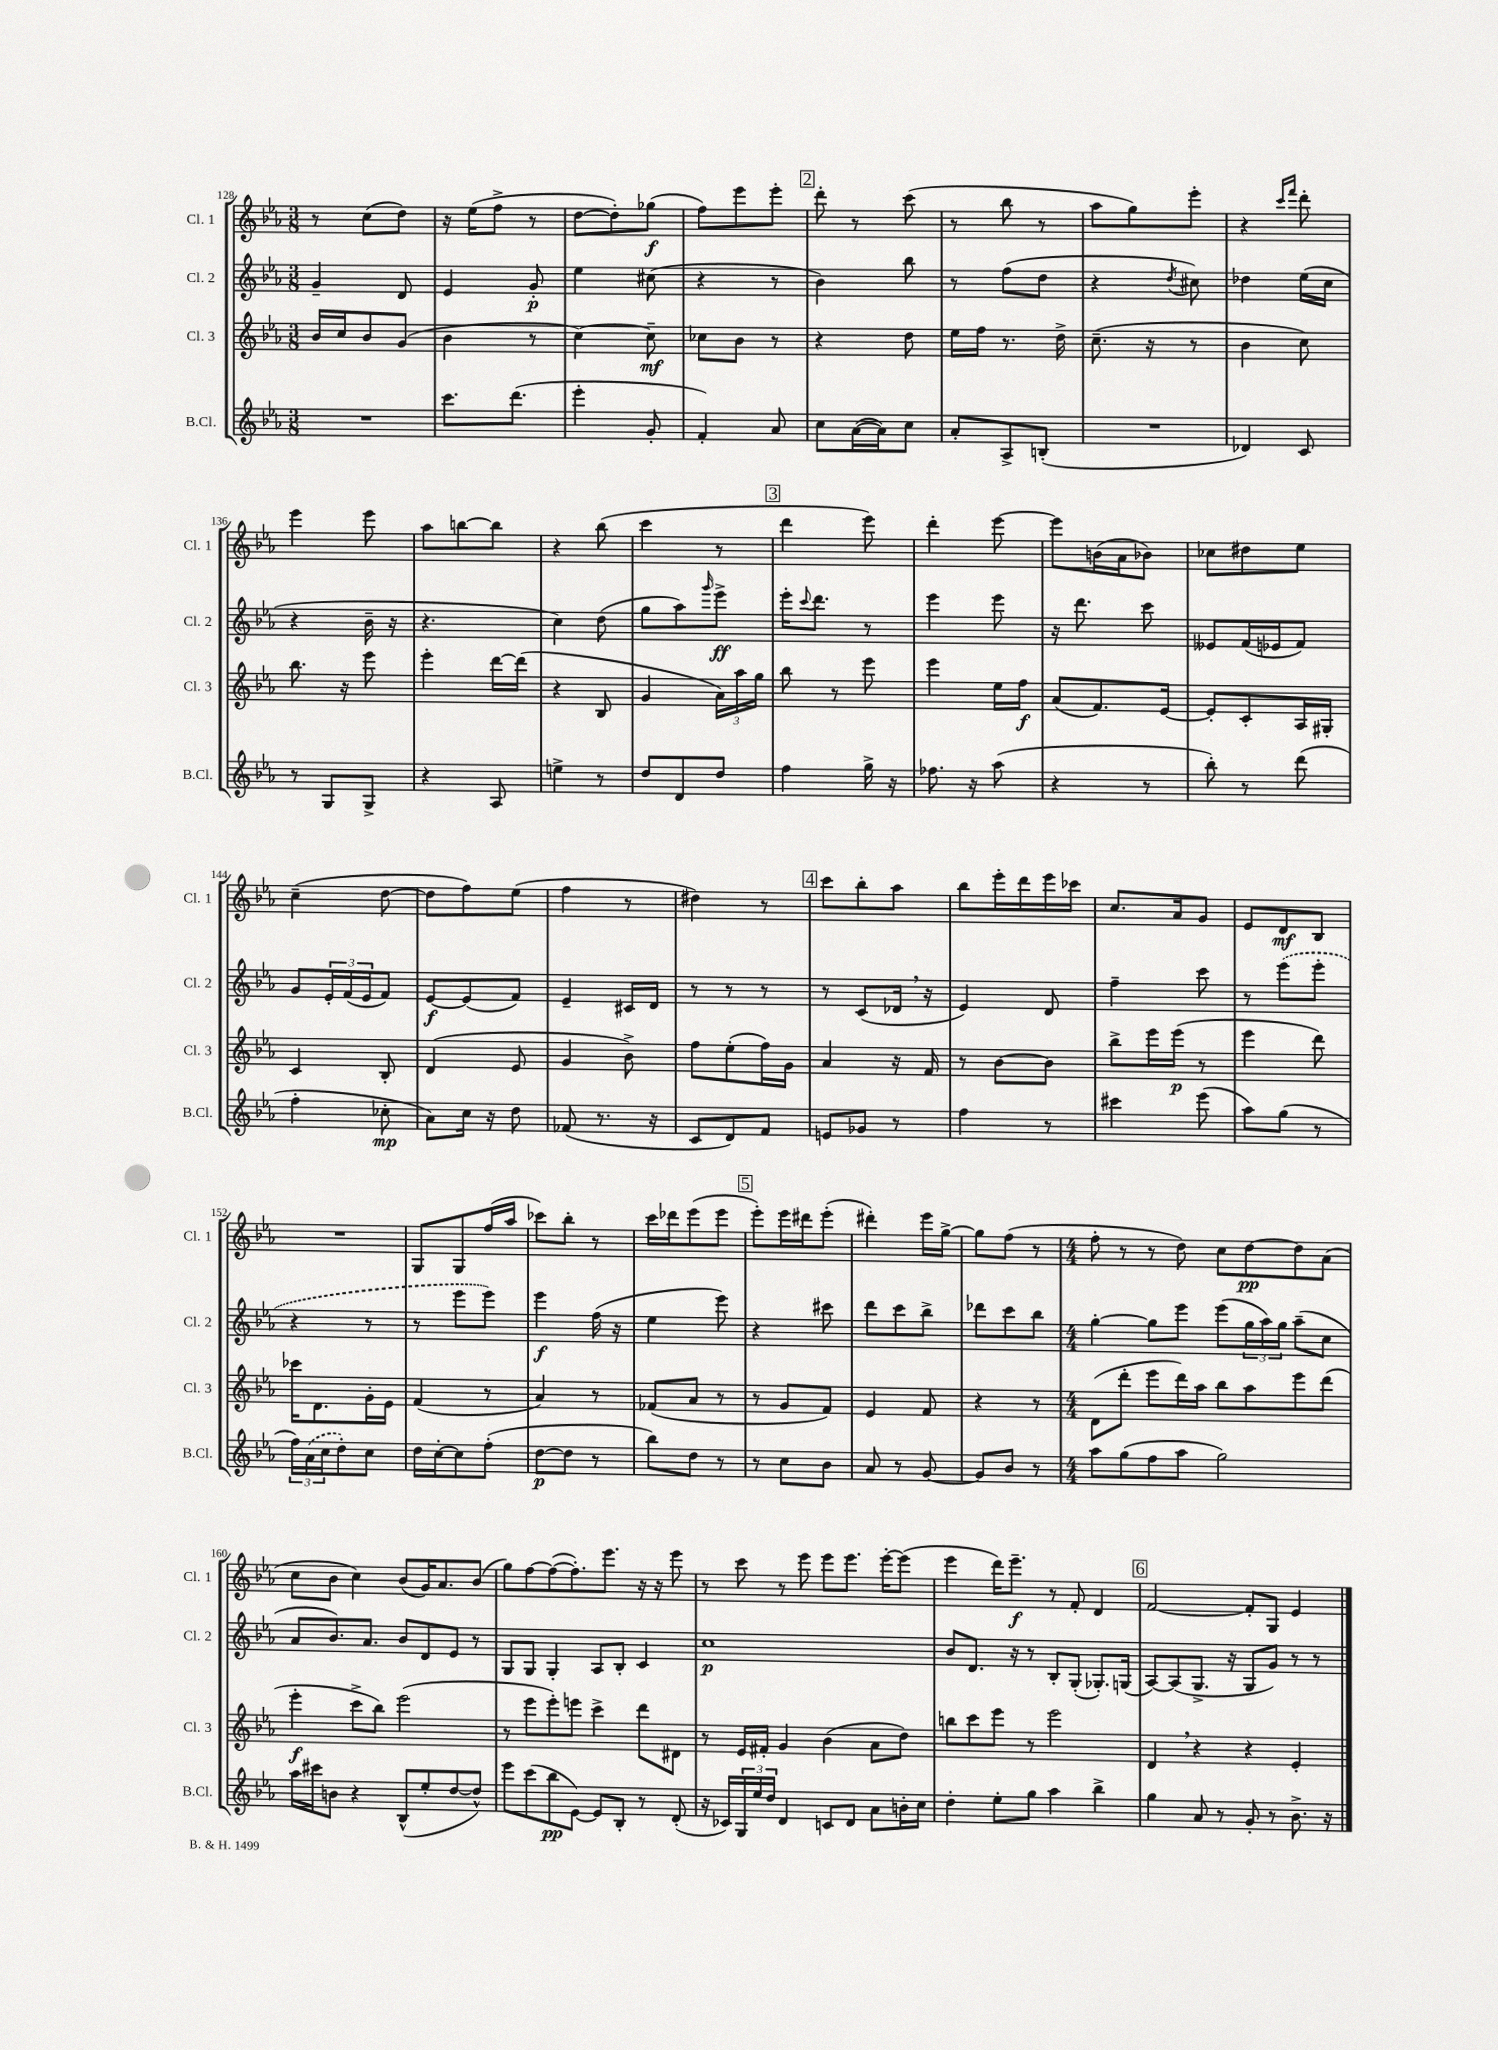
<<
\new StaffGroup <<
\new Staff = "s0" \with { instrumentName = "Cl. 1" shortInstrumentName = "Cl. 1" } {
    \clef treble \key ees \major \numericTimeSignature \time 3/8
    r8 c''8( d''8) |
    r16 ees''16( f''8-> r8 |
    d''8~ d''8-.) ges''8\f( |
    f''8) ees'''8 ees'''8-. |
    \mark \markup { \box "2" } d'''8-. r8 c'''8( |
    r8 bes''8 r8 |
    aes''8 g''8) ees'''8-. |
    r4 \grace { c'''16 f'''16 } d'''8-. |
    ees'''4 ees'''8 |
    aes''8 b''8~ b''8 |
    r4 bes''8( |
    c'''4 r8 |
    \mark \markup { \box "3" } d'''4 ees'''8) |
    d'''4-. ees'''8~ |
    ees'''8 b'16( aes'16 bes'8) |
    ces''8 dis''8 ees''8 |
    c''4--( d''8~ |
    d''8 f''8) ees''8( |
    f''4 r8 |
    dis''4) r8 |
    \mark \markup { \box "4" } c'''8 bes''8-. aes''8 |
    bes''8 ees'''16-. d'''16 ees'''16 ces'''16 |
    c''8. aes'16 g'8 |
    ees'8 d'8\mf bes8 |
    R4. |
    g8 g8 f''16( aes''16 |
    ces'''8) bes''8-. r8 |
    c'''16 des'''16 ees'''8( ees'''8 |
    \mark \markup { \box "5" } ees'''8-.) ees'''16 dis'''16 ees'''8-.( |
    dis'''4-.) ees'''16 g''16~-> |
    g''8 f''8( r8 |
    \numericTimeSignature \time 4/4 f''8-. r8 r8 d''8) c''8 d''8~\pp d''8 aes'8( |
    c''8 bes'8 c''4) bes'8( g'16) aes'8. bes'8( |
    g''8) f''8~ f''8~( f''8.-.) ees'''8. r16 r16 ees'''8 |
    r8 c'''8 r8 ees'''8 ees'''8 ees'''8. ees'''16~-. ees'''8( |
    ees'''4 d'''16) ees'''8.--\f r8 f'8-. d'4 |
    \mark \markup { \box "6" } f'2~ f'8-. g8 ees'4 \bar "|." |
}
\new Staff = "s1" \with { instrumentName = "Cl. 2" shortInstrumentName = "Cl. 2" } {
    \clef treble \key ees \major \numericTimeSignature \time 3/8
    g'4-- d'8 |
    ees'4 g'8-.\p |
    ees''4 cis''8( |
    r4 r8 |
    \mark \markup { \box "2" } bes'4) bes''8 |
    r8 f''8( d''8 |
    r4 \acciaccatura { d''8 } cis''8) |
    des''4 ees''16( c''16 |
    r4 bes'16-- r16 |
    r4. |
    c''4) d''8( |
    g''8 aes''8) \grace { g'''16 } ees'''8->\ff |
    \mark \markup { \box "3" } ees'''16-. \appoggiatura { c'''8 } d'''8. r8 |
    ees'''4 ees'''8 |
    r16 d'''8. c'''8 |
    eeses'8 f'16( ees'16 f'8) |
    g'8 \tuplet 3/2 { ees'16-. f'16( ees'16 } f'8) |
    ees'8~\f ees'8( f'8) |
    ees'4-- cis'16 d'16 |
    r8 r8 r8 |
    \mark \markup { \box "4" } r8 c'8( des'16 \breathe r16 |
    ees'4) d'8 |
    f''4-- c'''8 |
    r8 \once \slurDashed ees'''8( ees'''8-. |
    r4 r8 |
    r8 ees'''8 ees'''8) |
    ees'''4\f f''16( r16 |
    ees''4 ees'''8) |
    \mark \markup { \box "5" } r4 cis'''8 |
    d'''8 c'''8 bes''8-> |
    des'''8 c'''8 bes''8 |
    \numericTimeSignature \time 4/4 g''4~-. g''8 ees'''8 ees'''8( \tuplet 3/2 { g''16 aes''16) g''16 } aes''8--( c''8 |
    aes'8 bes'8.) aes'8. bes'8 d'8 ees'8 r8 |
    g8 g8 g4-. aes8 bes8-. c'4 |
    c''1\p |
    bes'8 d'8. r16 r8 bes8-. g8-.( ges8.-.) g16( |
    \mark \markup { \box "6" } aes8~) aes8( g8.-> r16 g8 g'8) r8 r8 \bar "|." |
}
\new Staff = "s2" \with { instrumentName = "Cl. 3" shortInstrumentName = "Cl. 3" } {
    \clef treble \key ees \major \numericTimeSignature \time 3/8
    bes'16 c''16 bes'8 g'8( |
    bes'4 r8 |
    c''4~) c''8--\mf |
    ces''8 bes'8 r8 |
    \mark \markup { \box "2" } r4 d''8 |
    ees''16 f''16 r8. d''16-> |
    c''8.--( r16 r8 |
    bes'4 c''8) |
    bes''8. r16 ees'''8 |
    ees'''4-. d'''16~ d'''16( |
    r4 bes8 |
    g'4 \tuplet 3/2 { aes'16) aes''16 g''16 } |
    \mark \markup { \box "3" } bes''8 r8 ees'''8 |
    ees'''4 ees''16 f''16\f |
    aes'8( f'8.) ees'16~ |
    ees'8-. c'8-. aes16 gis16-. |
    c'4 bes8-. |
    d'4( ees'8 |
    g'4 bes'8->) |
    f''8 ees''8-.( f''16) g'16 |
    \mark \markup { \box "4" } aes'4 r16 f'16 |
    r8 bes'8~ bes'8 |
    bes''8-> ees'''16 ees'''16\p( r8 |
    ees'''4 d'''8) |
    ces'''16 d'8. g'16-. ees'16 |
    f'4( r8 |
    aes'4) r8 |
    fes'8( aes'8 r8 |
    \mark \markup { \box "5" } r8 g'8 f'8) |
    ees'4 f'8 |
    r4 r8 |
    \numericTimeSignature \time 4/4 d'8( d'''8-. ees'''8 d'''16) aes''16 bes''8 aes''8 ees'''8 d'''8( |
    ees'''4-.\f c'''8-> bes''8) ees'''2( |
    r8 ees'''8 ees'''8-.) e'''8 c'''4-> d'''8 dis'8 |
    r8 ees'16 fis'16-. g'4 bes'4( aes'8 d''8) |
    b''8 c'''8 ees'''8 r8 ees'''2 |
    \mark \markup { \box "6" } d'4 \breathe r4 r4 ees'4-. \bar "|." |
}
\new Staff = "s3" \with { instrumentName = "B.Cl." shortInstrumentName = "B.Cl." } {
    \clef treble \key ees \major \numericTimeSignature \time 3/8
    R4. |
    c'''8. d'''8.( |
    ees'''4-. g'8-. |
    f'4-.) aes'8 |
    \mark \markup { \box "2" } c''8 aes'16~( aes'16) c''8 |
    aes'8-. aes8-> b8-.( |
    R4. |
    des'4) c'8 |
    r8 g8 g8-> |
    r4 aes8 |
    e''4-> r8 |
    d''8 d'8 d''8 |
    \mark \markup { \box "3" } f''4 g''16-> r16 |
    fes''8. r16 aes''8( |
    r4 r8 |
    bes''8-.) r8 d'''8( |
    f''4-. ces''8-.\mp |
    aes'8) c''16 r16 d''8 |
    fes'8( r8. r16 |
    c'8 d'8) f'8 |
    \mark \markup { \box "4" } e'8 ges'8 r8 |
    f''4 r8 |
    cis'''4 ees'''8( |
    aes''8) g''8( r8 |
    \tuplet 3/2 { f''16) \once \slurDashed aes'16( c''16 } d''8-.) c''8 |
    d''16 c''16~-. c''8 f''8-.( |
    d''8~\p d''8 r8 |
    bes''8) d''8 r8 |
    \mark \markup { \box "5" } r8 c''8 bes'8 |
    aes'8 r8 g'8~ |
    g'8 bes'8 r8 |
    \numericTimeSignature \time 4/4 aes''8 g''8( f''8 aes''8 g''2) |
    aes''16 cis'''16 b'8 r4 bes8-^( ees''8-. d''8~ d''8-^) |
    ees'''8 c'''8( bes''8\pp ees'8~) ees'8 bes8-. r8 d'8-.( |
    r16 ces'16) \tuplet 3/2 { g16 ees''16 d''16 } d'4 c'8 d'8 aes'8 b'16-. c''16 |
    d''4-. ees''8-. g''8 aes''4 bes''4-> |
    \mark \markup { \box "6" } g''4 aes'8 r8 g'8-. r8 bes'8.-> r16 \bar "|." |
}
>>
>>
\layout { \context { \Score currentBarNumber = #128 } }
